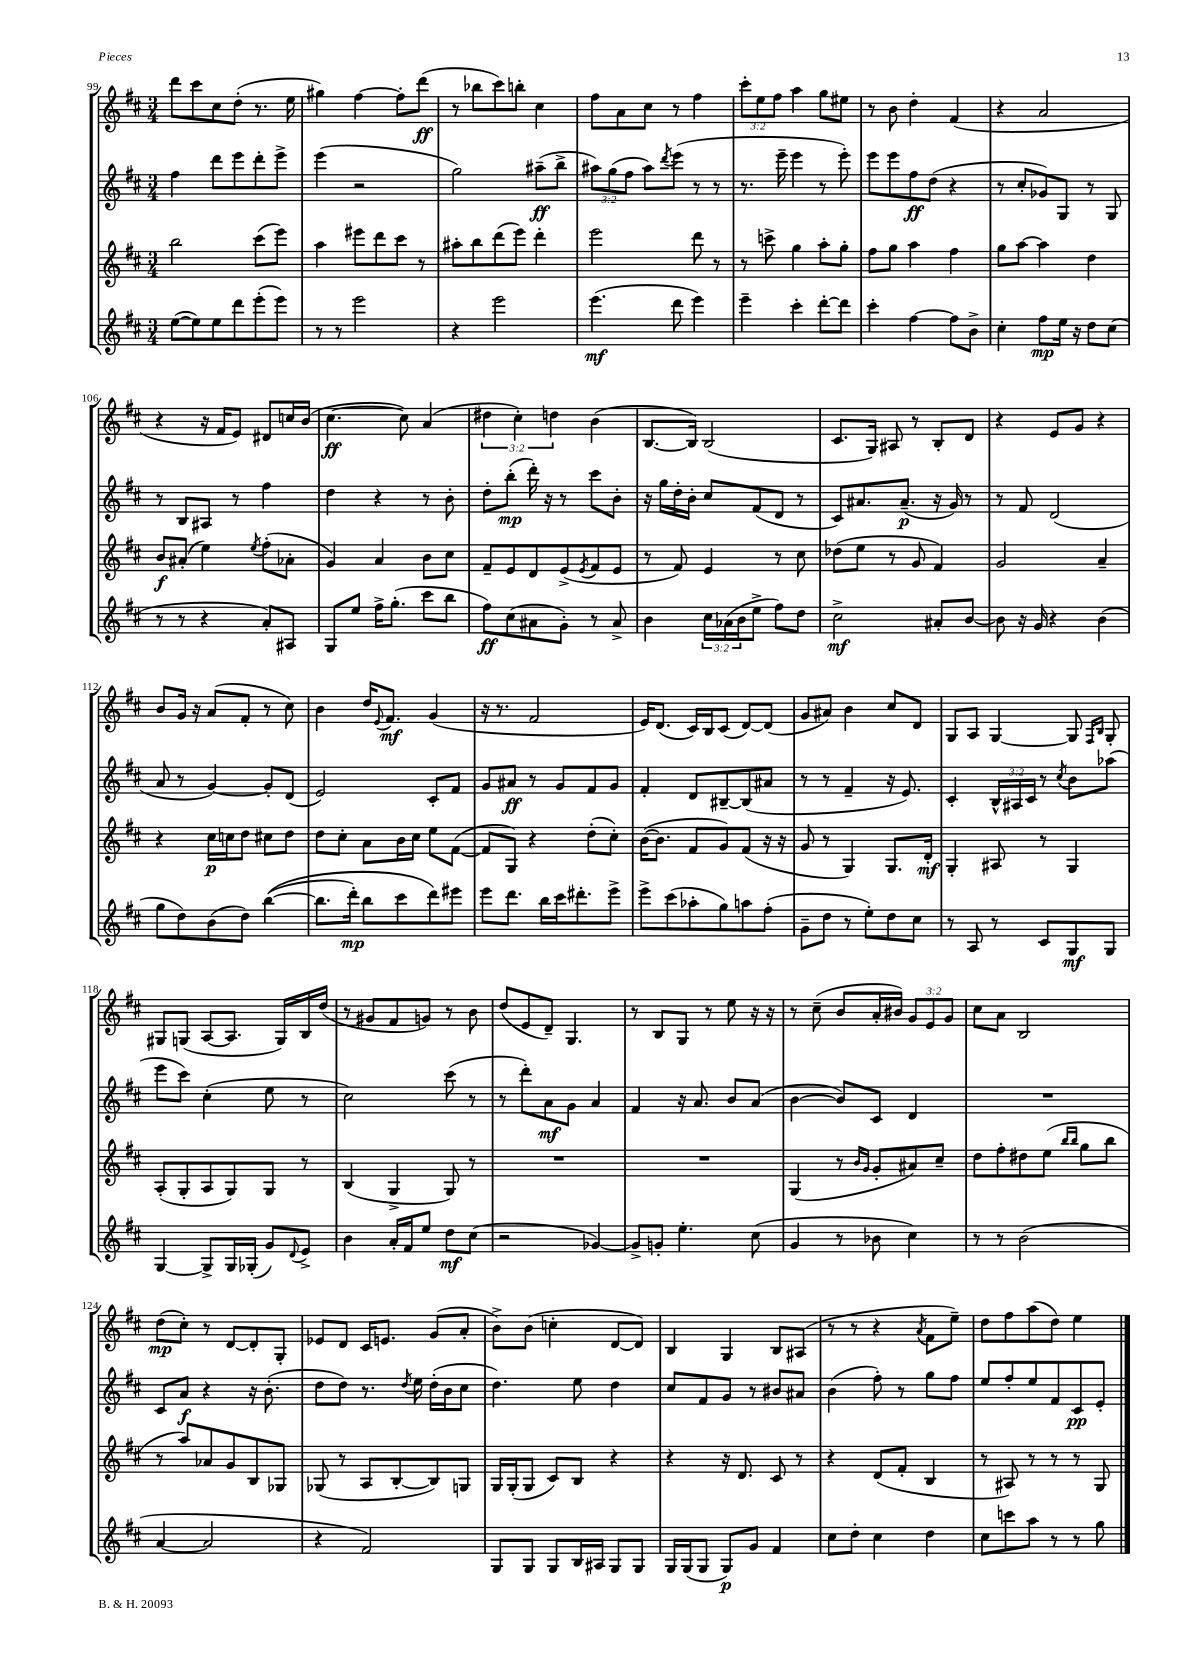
<<
\new StaffGroup <<
\new Staff = "s0" {
    \clef treble \key d \major \numericTimeSignature \time 3/4 \override Staff.TupletNumber.text = #tuplet-number::calc-fraction-text
    d'''8 cis'''8 cis''8 d''8-.( r8. e''16 |
    gis''4) fis''4~ fis''8-. d'''8\ff( |
    r8 bes''8 cis'''8) b''8-. cis''4 |
    fis''8 a'8 cis''8 r8 fis''4 |
    \tuplet 3/2 { cis'''8-. e''8 fis''8 } a''4 g''8 eis''8 |
    r8 b'8 d''4-. fis'4( |
    r4 a'2 |
    r4 r16 fis'16 e'8) dis'8 c''16 b'16( |
    cis''4.~\ff cis''8) a'4( |
    \tuplet 3/2 { dis''4 cis''4-.) d''4 } b'4( |
    b8.~ b16) b2( |
    cis'8. g16) ais8 r8 b8-. d'8 |
    r4 e'8 g'8 r4 |
    b'8 g'16 r16 a'8( fis'8-. r8 cis''8) |
    b'4 d''16 \appoggiatura { e'8 } fis'8.\mf g'4( |
    r16 r8. fis'2 |
    e'16) d'8.( cis'16) b16 cis'8( d'8~) d'8( |
    g'8 ais'8) b'4 cis''8 d'8 |
    g8 a8 g4~ g8 \grace { fis16 b16 } g8-. |
    gis8 g8( a8~ a8. g16) b16 d''16( |
    r8 gis'8 fis'8 g'8) r8 b'8 |
    d''8( e'8 d'8--) g4. |
    r8 b8 g8 r8 e''8 r16 r16 |
    r8 cis''8--( b'8 a'16-. bis'16) \tuplet 3/2 { g'8 e'8 g'8 } |
    cis''8 a'8 b2 |
    d''8\mp( cis''8-.) r8 d'8~ d'8-. g8-. |
    ees'8 d'8 cis'16 e'8. g'8( a'8-. |
    b'8->) b'8( c''4-. d'8~ d'8) |
    b4 g4 b8 ais8( |
    r8 r8 r4 \acciaccatura { a'8 } fis'8 e''8--) |
    d''8 fis''8 a''8( d''8) e''4 \bar "|." |
}
\new Staff = "s1" {
    \clef treble \key d \major \numericTimeSignature \time 3/4 \override Staff.TupletNumber.text = #tuplet-number::calc-fraction-text
    fis''4 d'''8 e'''8 d'''8-. e'''8-> |
    e'''4( r2 |
    g''2) ais''8--\ff( b''8-> |
    \tuplet 3/2 { ais''8) g''8( fis''8 } ais''8) \acciaccatura { d'''8 } e'''8( r8 r8 |
    r8. e'''16-- e'''4 r8 e'''8-.) |
    e'''8 e'''8 fis''8\ff d''8( r4 |
    r8 cis''8-. ges'8) g8 r8 g8 |
    r8 b8 ais8 r8 fis''4 |
    d''4 r4 r8 b'8-. |
    d''8-. b''8-.\mp( d'''16-.) r16 r8 cis'''8 b'8-. |
    r16 g''16 d''16-. b'16-. cis''8 fis'8( d'8 r8 |
    cis'8) ais'8. ais'8.--\p( r16 g'16) r8 |
    r8 fis'8 d'2( |
    a'8 r8 g'4~) g'8-. d'8( |
    e'2) cis'8-. fis'8 |
    g'8 ais'8\ff r8 g'8 fis'8 g'8 |
    fis'4-. d'8 bis8~-- bis8( ais'8 |
    r8 r8 fis'4-- r16 e'8.) |
    cis'4-. \tuplet 3/2 { b16-^ ais16 cis'16 } r8 \acciaccatura { cis''8 } b'8 aes''8( |
    e'''8 cis'''8) cis''4-.( e''8 r8 |
    cis''2) cis'''8( r8 |
    r8 d'''8-.) a'8\mf g'8 a'4 |
    fis'4 r16 a'8. b'8 a'8( |
    b'4~ b'8) cis'8 d'4 |
    R2. |
    cis'8 a'8\f r4 r16 b'8.-.( |
    d''8 d''8) r8. \acciaccatura { d''8 } e''16 d''16-.( b'16 cis''8 |
    d''4.) e''8 d''4 |
    cis''8 fis'8 g'8 r8 bis'8 ais'8 |
    b'4( fis''8-.) r8 g''8 fis''8 |
    e''8 fis''8-. e''8 fis'8 cis'8\pp e'8-. \bar "|." |
}
\new Staff = "s2" {
    \clef treble \key d \major \numericTimeSignature \time 3/4
    b''2 cis'''8( e'''8) |
    a''4 eis'''8 d'''8 cis'''8 r8 |
    ais''8-. b''8 d'''8( e'''8) d'''4-. |
    e'''2 d'''8 r8 |
    r8 c'''8-> g''4 a''8-. g''8-. |
    fis''8 g''8 a''4 fis''4 |
    g''8 a''8~ a''4 d''4 |
    b'8\f ais'8-.( e''4) \acciaccatura { e''8 } fis''8-.( aes'8-. |
    g'4) a'4 b'8 cis''8 |
    fis'8-- e'8 d'8 e'8->( \acciaccatura { e'8 } fis'8 e'8 |
    r8 fis'8) e'4 r8 cis''8 |
    des''8( e''8 r8 g'8 fis'4) |
    g'2 a'4-- |
    r4 cis''16\p c''16 d''8 cis''8 d''8 |
    d''8 cis''8-. a'8 b'16 cis''16 e''8 fis'8~( |
    fis'8 g8) r4 d''8-.( cis''8-.) |
    b'16~( b'8. fis'8 g'8) fis'8( r16 r16 |
    g'8 r8 g4) g8. d'16-.\mf |
    g4-. ais8 r8 g4 |
    a8-.( g8-. a8 g8) g8 r8 |
    b4( g4-> g8) r8 |
    R2. |
    R2. |
    g4( r8 \grace { b'16 g'16 } g'8-. ais'8) cis''8-- |
    d''8 fis''8-. dis''8 e''8( \grace { b''16 b''16 } g''8 b''8 |
    r8 a''8) aes'8 g'8 b8 ges8 |
    ges8( r8 a8 b8~-. b8) g8 |
    g16 g16-.( g8 cis'8) b8 r4 |
    r4 r16 d'8. cis'8 r8 |
    r4 d'8( fis'8-. b4 |
    r8 ais8) r8 r8 r8 g8 \bar "|." |
}
\new Staff = "s3" {
    \clef treble \key d \major \numericTimeSignature \time 3/4 \override Staff.TupletNumber.text = #tuplet-number::calc-fraction-text
    e''8~( e''8) e''8 d'''8 e'''8-.( e'''8) |
    r8 r8 e'''2 |
    r4 e'''2 |
    e'''4.\mf( d'''8 e'''4) |
    e'''4-- cis'''4-. d'''8~-. d'''8 |
    cis'''4-. fis''4~ fis''8 b'8-> |
    cis''4-. fis''8\mp e''16 r16 d''8 cis''8( |
    r8 r8 r4 a'8-.) ais8 |
    g8 e''8 fis''16-> g''8.-.( cis'''8 b''8 |
    fis''8\ff) cis''8( ais'8 g'8-.) r8 ais'8-> |
    b'4 \tuplet 3/2 { cis''16 aes'16( b'16 } e''8-> fis''8) d''8 |
    cis''2->\mf ais'8-. b'8~ |
    b'8 r16 g'16 r4 b'4( |
    g''8 d''8) b'8( d''8) b''4~(\( |
    b''8. d'''16-.\mp) b''8 cis'''8 d'''8\) eis'''8 |
    e'''8 d'''8. b''16 cis'''16 dis'''8.-. e'''8-> |
    e'''8-> cis'''8( aes''8-. g''8) a''8 fis''8-.( |
    g'8-- d''8 r8 e''8-.) d''8 cis''8 |
    r8 a8 r8 cis'8 g8\mf g8 |
    g4~ g8-> g16 ges16-.( g'8) \appoggiatura { d'8 } e'8-> |
    b'4 a'16-. fis'16 e''8 d''8\mf cis''8( |
    r2 ges'4~) |
    ges'8-> g'8-. e''4.-. cis''8( |
    g'4 r8 bes'8 cis''4) |
    r8 r8 b'2( |
    a'4~ a'2 |
    r4 fis'2) |
    g8 g8 g8 b16 ais16 g8 g8 |
    g16 g16( g8 g8\p) g'8 fis'4 |
    cis''8 d''8-. cis''4 d''4 |
    cis''8 c'''8 a''8 r8 r8 g''8 \bar "|." |
}
>>
>>
\layout { \context { \Score currentBarNumber = #99 } }
